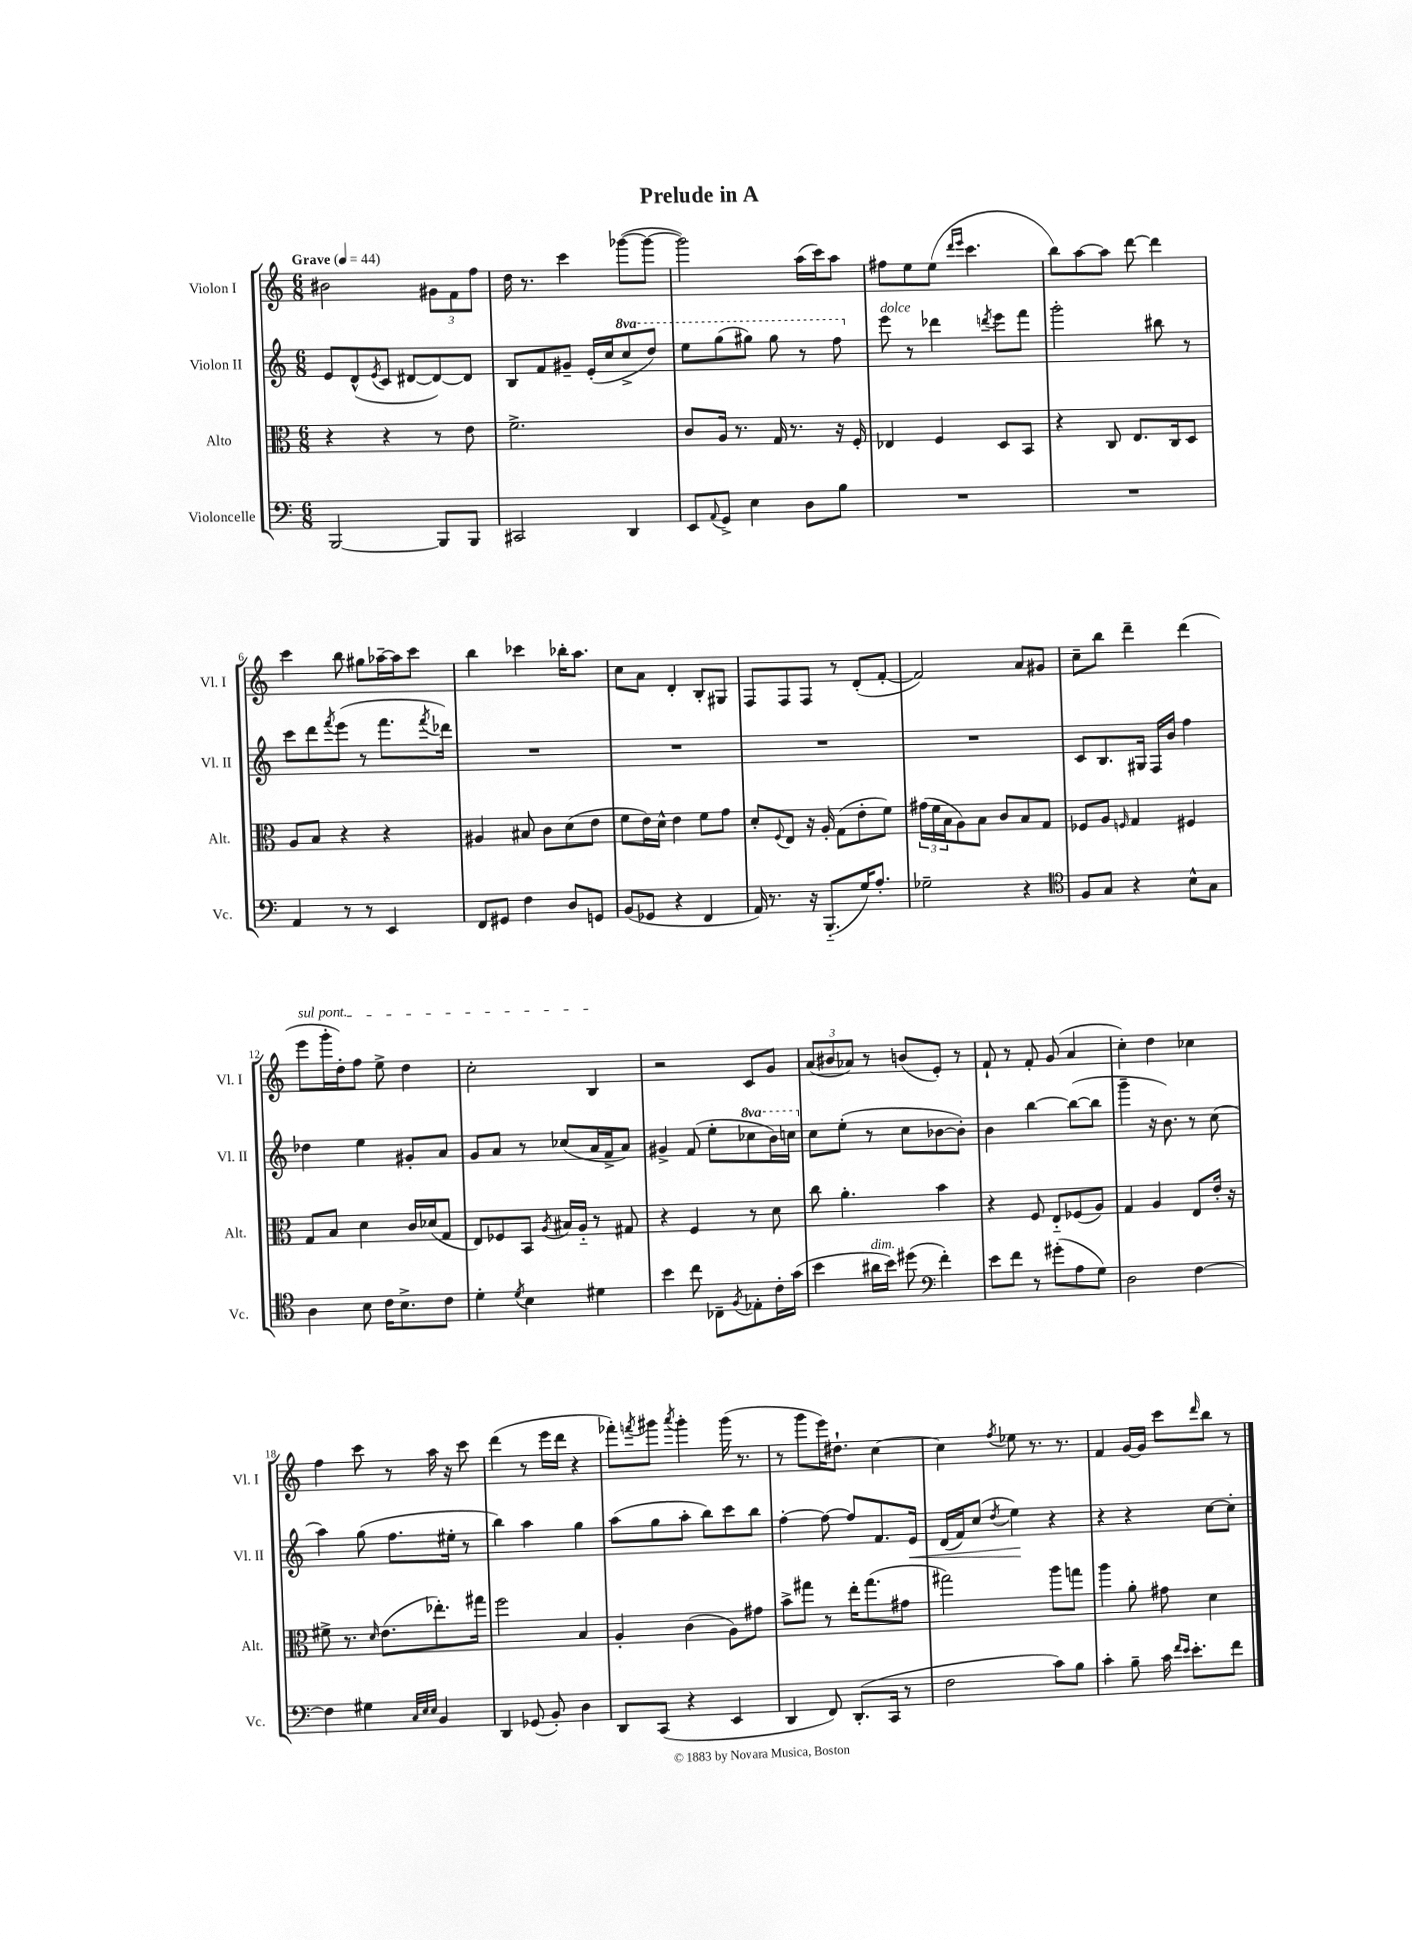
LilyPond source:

\header { title = "Prelude in A" }
<<
\new StaffGroup <<
\new Staff = "s0" \with { instrumentName = "Violon I" shortInstrumentName = "Vl. I" } {
    \clef treble \key c \major \numericTimeSignature \time 6/8 \tempo "Grave" 4 = 44
    bis'2 \tuplet 3/2 { gis'8 f'8 f''8 } |
    d''16 r8. c'''4 ges'''8~( ges'''8~ |
    ges'''2) a''16( c'''16) a''8 |
    fis''8 e''8 e''8( \grace { d'''16 e'''16 } c'''4. |
    b''8) a''8~ a''8 d'''8~ d'''4 |
    c'''4 b''8 gis''8 aes''16~-- aes''16 c'''8 |
    b''4 ces'''4 bes''16-. a''8. |
    c''8 a'8 d'4-. b8-. gis8 |
    f8 f8 f8 r8 d'8-.( f'8~-. |
    f'2) a'8 gis'8 |
    c''8-- b''8 d'''4-- d'''4( |
    \once \override TextSpanner.bound-details.left.text = \markup { \italic "sul pont." } e'''8\startTextSpan g'''16-. d''16-.) f''8 e''8-> d''4 |
    c''2-. b4\stopTextSpan |
    r2 c'8 g'8 |
    \tuplet 3/2 { a'8( bis'8 aes'8) } r8 b'8( e'8-.) r8 |
    f'8-! r8 f'8-. g'8( a'4 |
    c''4-.) d''4 ces''4 |
    f''4 c'''8 r8 a''16 r16 c'''8 |
    d'''4( r8 e'''16 d'''16 r4 |
    fes'''8-.) \acciaccatura { f'''8 } gis'''8 \acciaccatura { a'''8 } gis'''4-. gis'''16( r8. |
    r8 g'''8 e'''16) dis''8.-! c''4~ |
    c''4 \acciaccatura { f''8 } ees''8 r8. r8. |
    f'4 g'16~ g'16 c'''8 \grace { d'''16 } b''8 r8 \bar "|." |
}
\new Staff = "s1" \with { instrumentName = "Violon II" shortInstrumentName = "Vl. II" } {
    \clef treble \key c \major \numericTimeSignature \time 6/8 \set Staff.ottavationMarkups = #ottavation-simple-ordinals
    e'8 d'8-^( \acciaccatura { e'8 } c'8 dis'8~ dis'8~) dis'8 |
    b8 f'8 gis'8-- e'16-.( c''16 \ottava #1 c'''8-> d'''8) |
    e'''8 g'''8( gis'''8) gis'''8 r8 f'''8 \ottava #0 |
    e'''8^\markup { \italic "dolce" } r8 des'''4 \acciaccatura { d'''8 } e'''8 f'''8 |
    g'''2-. bis''8 r8 |
    c'''8 d'''8 \acciaccatura { f'''8 } e'''8( r8 f'''8. \acciaccatura { f'''8 } des'''16) |
    R2. |
    R2. |
    R2. |
    R2. |
    c'8 b8. gis16 f16 b'16 f''4 |
    des''4 e''4 gis'8-. a'8 |
    g'8 a'8 r8 ces''8( a'16 f'16-> a'8) |
    gis'4-> f'8( e''8-. \ottava #1 ces'''8 b''16) c'''16 \ottava #0 |
    c''8 e''8-.( r8 c''8 bes'8~ bes'8-.) |
    b'4 b''4~ b''8~( b''8 |
    g'''4-- r16 b'8.) r8 c''8( |
    a''4) g''8( f''8. eis''16-. r8 |
    b''4) a''4 g''4 |
    a''8( g''8 a''8-. b''8) c'''8 b''8 |
    f''4~-. f''8~ f''8 f'8. e'16\< |
    d'16( f'16) c''8( \acciaccatura { d''8 } e''4\!) r4 |
    r4 r4 c''8~ c''8-. \bar "|." |
}
\new Staff = "s2" \with { instrumentName = "Alto" shortInstrumentName = "Alt." } {
    \clef alto \key c \major \numericTimeSignature \time 6/8
    r4 r4 r8 e'8 |
    f'2.-> |
    c'8 a16 r8. g16 r8. r16 f16-. |
    ees4 f4 d8 b,8 |
    r4 c8 e8. c16 d8 |
    a8 b8 r4 r4 |
    ais4 bis8 c'8 d'8( e'8 |
    f'8 e'16) d'16-^ e'4 f'8 g'8 |
    d'8-. \appoggiatura { f8 } e8 r16 a16-. g8( e'8-. f'8) |
    \tuplet 3/2 { gis'16( f'16 b16 } a8) b8 c'8 b8 g8 |
    fes8 a8 \grace { f16 } g4 fis4 |
    g8 b8 d'4 c'16 des'16( g8 |
    e8) fes8 b,8 \acciaccatura { a8 } bis16 a16-_ r8 gis8 |
    r4 f4 r8 d'8 |
    c''8 a'4.-. b'4 |
    r4 f8 e8-_ fes8( a8) |
    g4 a4 e8 e'16-. r16 |
    fis'8-> r8. \grace { d'16 } e'8.( ees''8.-.) gis''16 |
    f''2 b4 |
    a4-. c'4( a8) gis'8 |
    b'8-> gis''8 r8 e''16-. gis''8.( gis'8 |
    gis''2) a''8 g''8 |
    a''4 a'8-. gis'8 d'4 \bar "|." |
}
\new Staff = "s3" \with { instrumentName = "Violoncelle" shortInstrumentName = "Vc." } {
    \clef bass \key c \major \numericTimeSignature \time 6/8
    b,,2~ b,,8 b,,8 |
    cis,2 d,4 |
    e,8 \appoggiatura { a,8 } g,8-> e4 d8 b8 |
    R2. |
    R2. |
    a,4 r8 r8 e,4 |
    f,8 gis,8 f4 d8 g,8 |
    b,8( ges,8 r4 f,4 |
    a,16) r8. r16 b,,8.-_( g16) a8.-. |
    ges2-- r4 |
    \clef tenor f8 g8 r4 b8-^ g8 |
    a4 b8 c'16 b8.-> c'8 |
    d'4-. \acciaccatura { d'8 } b4 dis'4 |
    b'4 c''8 ces8-- \acciaccatura { f8 } ees8-. c'16-. g'16( |
    b'4 ais'16^\markup { \italic "dim." } b'16) dis''8( \clef bass f'4-.) |
    e'8 f'8 r8 gis'8-.( a8 g8) |
    d2 f4~ |
    f4 gis4 \grace { c32 e32 e32 } b,4 |
    d,4 ges,8( b,8-.) d4 |
    d,8 c,8( r4 e,4 |
    d,4 f,8) d,8.-.( c,16 r8 |
    f2 c'8) b8 |
    c'4-. b8-- c'16 \grace { f'16 e'16 } e'8.-. f'8 \bar "|." |
}
>>
>>
